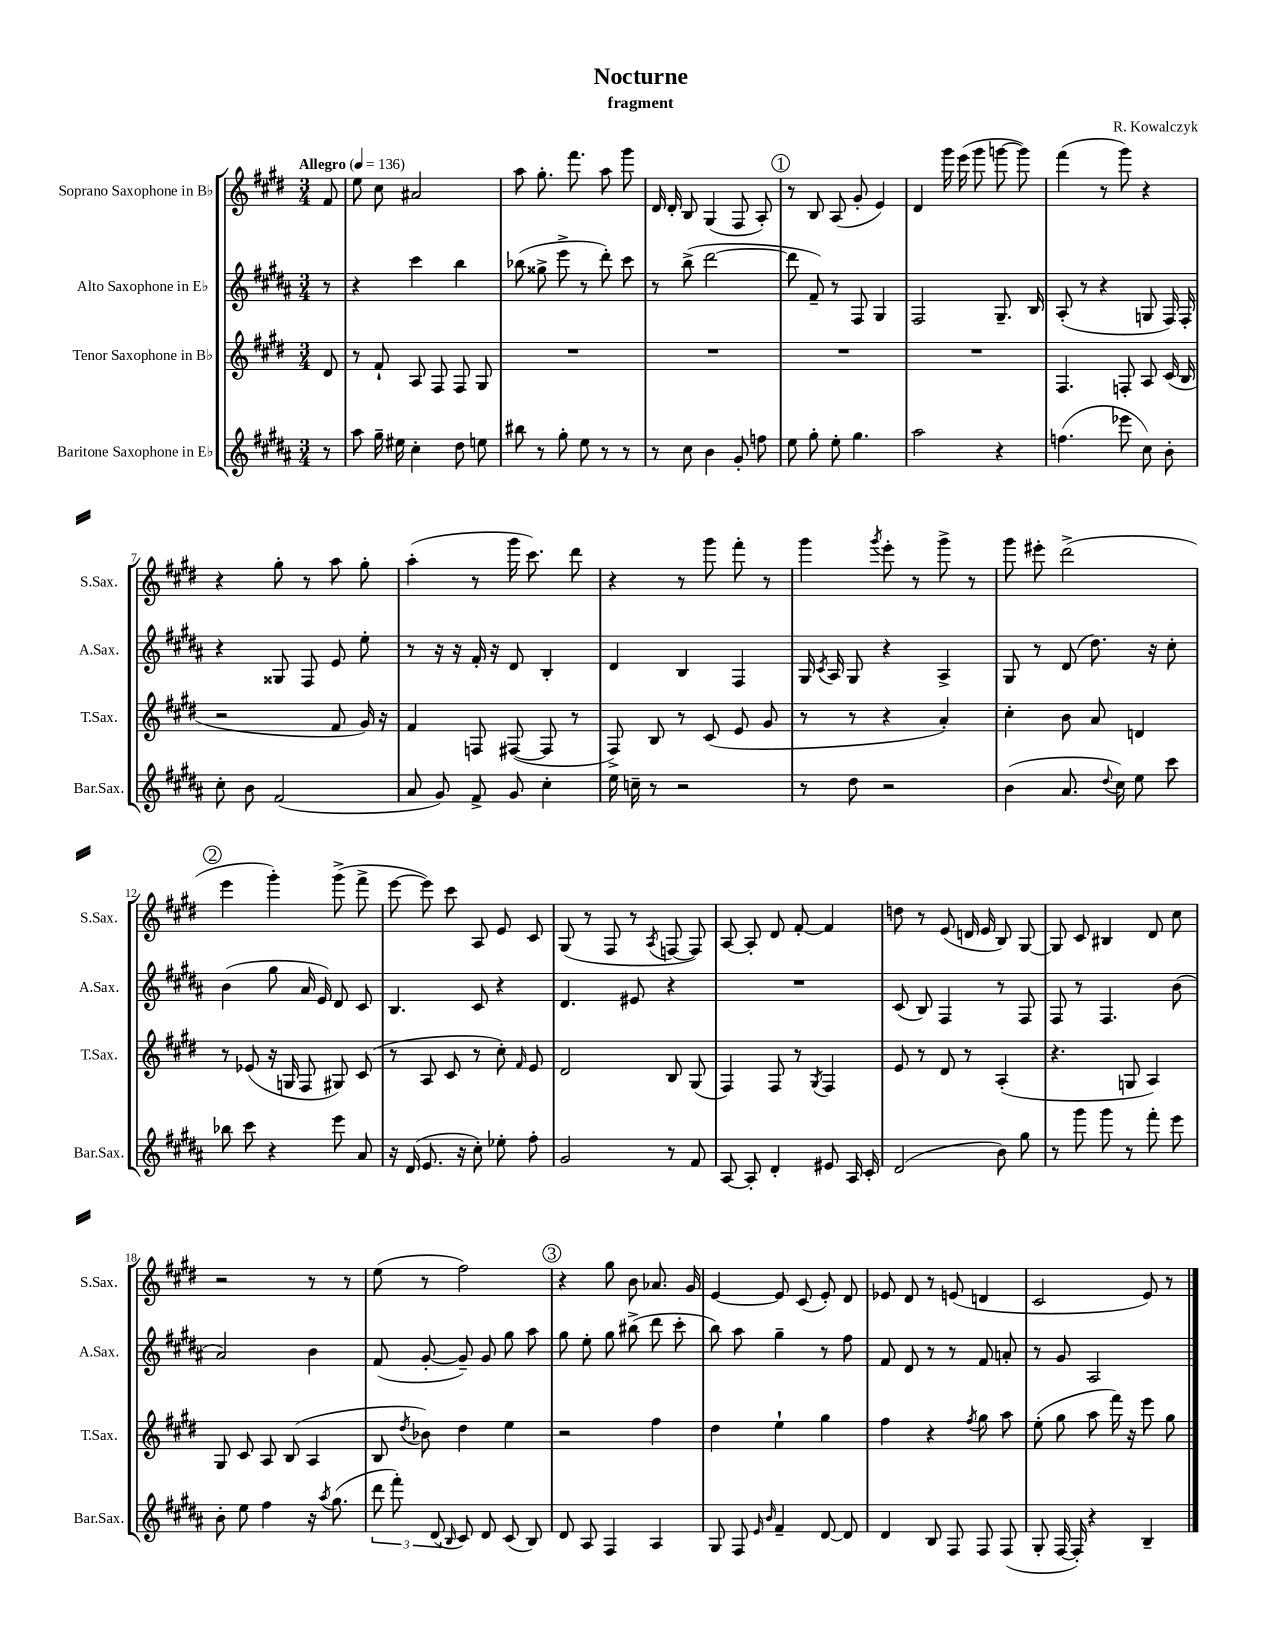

**kern	**kern	**kern	**kern
*staff4	*staff3	*staff2	*staff1
*clefG2	*clefG2	*clefG2	*clefG2
*k[f#c#g#d#a#]	*k[f#c#g#d#]	*k[f#c#g#d#a#]	*k[f#c#g#d#]
*M3/4	*M3/4	*M3/4	*M3/4
*MM136	*MM136	*MM136	*MM136
8r	8d#/	8r	8f#/
=	=	=	=
8aa#\	8r	4r	8ee\
16gg#~\	8f#`/	.	8cc#\
16ee#\	.	.	.
4cc#'\	8A/	4ccc#\	2a#/
.	8F#/	.	.
8dd#\	8F#/	4bb\	.
8ee\	8G#/	.	.
=	=	=	=
8bb#\	2.r	(8bb-\	8aa\
8r	.	8gg##^\	8.gg#'\
8gg#'\	.	8eee^\	.
.	.	.	8.fff#\
8ee\	.	8r	.
8r	.	8ddd#'\)	8aa\
8r	.	8ccc#\	8ggg#\
=	=	=	=
8r	2.r	8r	16d#/
.	.	.	16d#'/
8cc#\	.	(8bb^\	8B/
4b\	.	[2ddd#\	(4G#/
8g#'/	.	.	8F#/
8ff\	.	.	8A'/)
=	=	=	=
8ee\	2.r	8ddd#\]	8r
8gg#'\	.	8f#~/)	8B/
8ee'\	.	8r	(8A/
4.gg#\	.	8F#/	8g#'/
.	.	4G#/	4e/)
=	=	=	=
2aa#\	2.r	2F#/	4d#/
.	.	.	16ggg#\
.	.	.	(16eee\
.	.	.	8ggg#\
4r	.	8.G#~/	[8ggg\
.	.	.	8ggg\])
.	.	16B/	.
=	=	=	=
(4.ff\	4.F#/	(8A#'/	(4fff#\
.	.	8r	.
.	.	4r	8r
8eee-\	8F'/	.	8ggg#\)
8cc#\)	8A/	8G/	4r
8b'\	(16c#/	16F#/)	.
.	16B/	16F#'/	.
=	=	=	=
8cc#'\	2r	4r	4r
8b\	.	.	.
(2f#/	.	8G##/	8gg#'\
.	.	8F#/	8r
.	8f#/	8e/	8aa\
.	16g#/)	8ee'\	8gg#'\
.	16r	.	.
=	=	=	=
8a#/	4f#/	8r	(4aa'\
8g#/)	.	16r	.
.	.	16r	.
8f#^/	8F/	16f#'/	8r
.	.	16r	.
8g#/	([8F#/	8d#/	16ggg#\
.	.	.	8.ccc#\)
4cc#'\	8F#/]	4B'/	.
.	8r	.	8ddd#\
=	=	=	=
16ee\	8F#^/)	4d#/	4r
16cc~\	.	.	.
8r	8B/	.	.
2r	8r	4B/	8r
.	(8c#/	.	8ggg#\
.	8e/	4F#/	8fff#'\
.	8g#/	.	8r
=	=	=	=
8r	8r	16G#/	4ggg#\
.	.	8qc#/	.
.	.	16A#/	.
8dd#\	8r	8G#/	.
.	.	.	8qggg#/
2r	4r	4r	8eee'\
.	.	.	8r
.	4a'/)	4A#^/	8ggg#^\
.	.	.	8r
=	=	=	=
(4b\	4cc#'\	8G#/	8ggg#\
.	.	8r	8eee#'\
8.a#/	8b\	(8d#/	(2ddd#^\
.	8a/	8.dd#\)	.
8qqdd#/	.	.	.
16cc#\)	.	.	.
8ee\	4d/	.	.
.	.	16r	.
8ccc#\	.	8cc#'\	.
=	=	=	=
8bb-\	8r	(4b\	4eee\
8ccc#\	(8e-/	.	.
4r	16r	8gg#\	4ggg#'\)
.	16G/	.	.
.	8F#/	16a#/	.
.	.	16e/)	.
8eee\	8G#/)	8d#/	(8ggg#^\
8a#/	(8c#/	8c#/	8fff#^\
=	=	=	=
16r	8r	4.B/	[8eee\
(16d#/	.	.	.
8.e/	8A/	.	8eee\])
.	8c#/	.	8ccc#\
16r	.	.	.
8cc#'\)	8r	8c#/	8A/
8ee-'\	8cc#'\)	4r	8e/
.	16qqf#/	.	.
8ff#'\	8e/	.	8c#/
=	=	=	=
2g#/	2d#/	4.d#/	(8G#/
.	.	.	8r
.	.	.	8F#/
.	.	8e#/	8r
.	.	.	8qA/
8r	8B/	4r	[8F/
8f#/	(8G#/	.	8F/])
=	=	=	=
[8A#/	4F#/)	2.r	[8A/
8A#'/]	.	.	8A'/]
4d#'/	8F#/	.	8d#/
.	8r	.	[8f#'/
.	8qG#/	.	.
8e#/	4F#/	.	4f#/]
16A#/	.	.	.
16c#'/	.	.	.
=	=	=	=
(2d#/	8e/	(8c#/	8dd\
.	8r	8B/)	8r
.	8d#/	4F#/	(8e/
.	8r	.	16d/
.	.	.	16e/
8b\)	(4A'/	8r	8B/)
8gg#\	.	8F#/	[8G#/
=	=	=	=
8r	4.r	8F#/	8G#/]
8ggg#\	.	8r	8c#/
8ggg#\	.	4.F#/	4B#/
8r	8G/	.	.
8fff#'\	4A/)	.	8d#/
8eee\	.	(8b\	8cc#\
=	=	=	=
8b'\	8G#/	2a#/)	2r
8ee\	8c#/	.	.
4ff#\	8A/	.	.
.	(8B/	.	.
16r	4A/	4b\	8r
8qaa#/	.	.	.
(8.gg#\	.	.	.
.	.	.	8r
=	=	=	=
12ddd#\	8B/	(8f#/	(8ee\
12fff#'\)	.	.	.
.	8qdd#/	.	.
.	8b-\)	[8g#'/	8r
(12d#/	.	.	.
16qqB/	.	.	.
8c#/)	4dd#\	8g#~/])	2ff#\)
8d#/	.	8g#/	.
(8c#/	4ee\	8gg#\	.
8B/)	.	8aa#\	.
=	=	=	=
8d#/	2r	8gg#\	4r
8A#/	.	8ee'\	.
4F#/	.	8gg#\	8gg#\
.	.	(8bb#^\	8b\
4A#/	4ff#\	8ddd#\	8.a-/
.	.	8ccc#'\	.
.	.	.	16g#/
=	=	=	=
8G#/	4dd#\	8bb\)	[4e/
8F#/	.	8aa#\	.
16qqe/	.	.	.
16qqb/	.	.	.
4f#~/	4ee`\	4gg#~\	8e/]
.	.	.	(8c#/
[8d#/	4gg#\	8r	8e'/)
8d#/]	.	8ff#\	8d#/
=	=	=	=
4d#/	4ff#\	8f#/	8e-/
.	.	8d#/	8d#/
8B/	4r	8r	8r
8F#/	.	8r	(8e/
.	8qff#/	.	.
8F#/	8gg#\	8f#/	4d/
(8F#/	8aa\	8a'/	.
=	=	=	=
8G#'/	(8ee'\	8r	2c#/
[16F#/	8gg#\	8g#/	.
16F#'/])	.	.	.
4r	8aa\	2A#/	.
.	16fff#\)	.	.
.	16r	.	.
4B~/	8eee\	.	8e/)
.	8gg#\	.	8r
==	==	==	==
*-	*-	*-	*-
